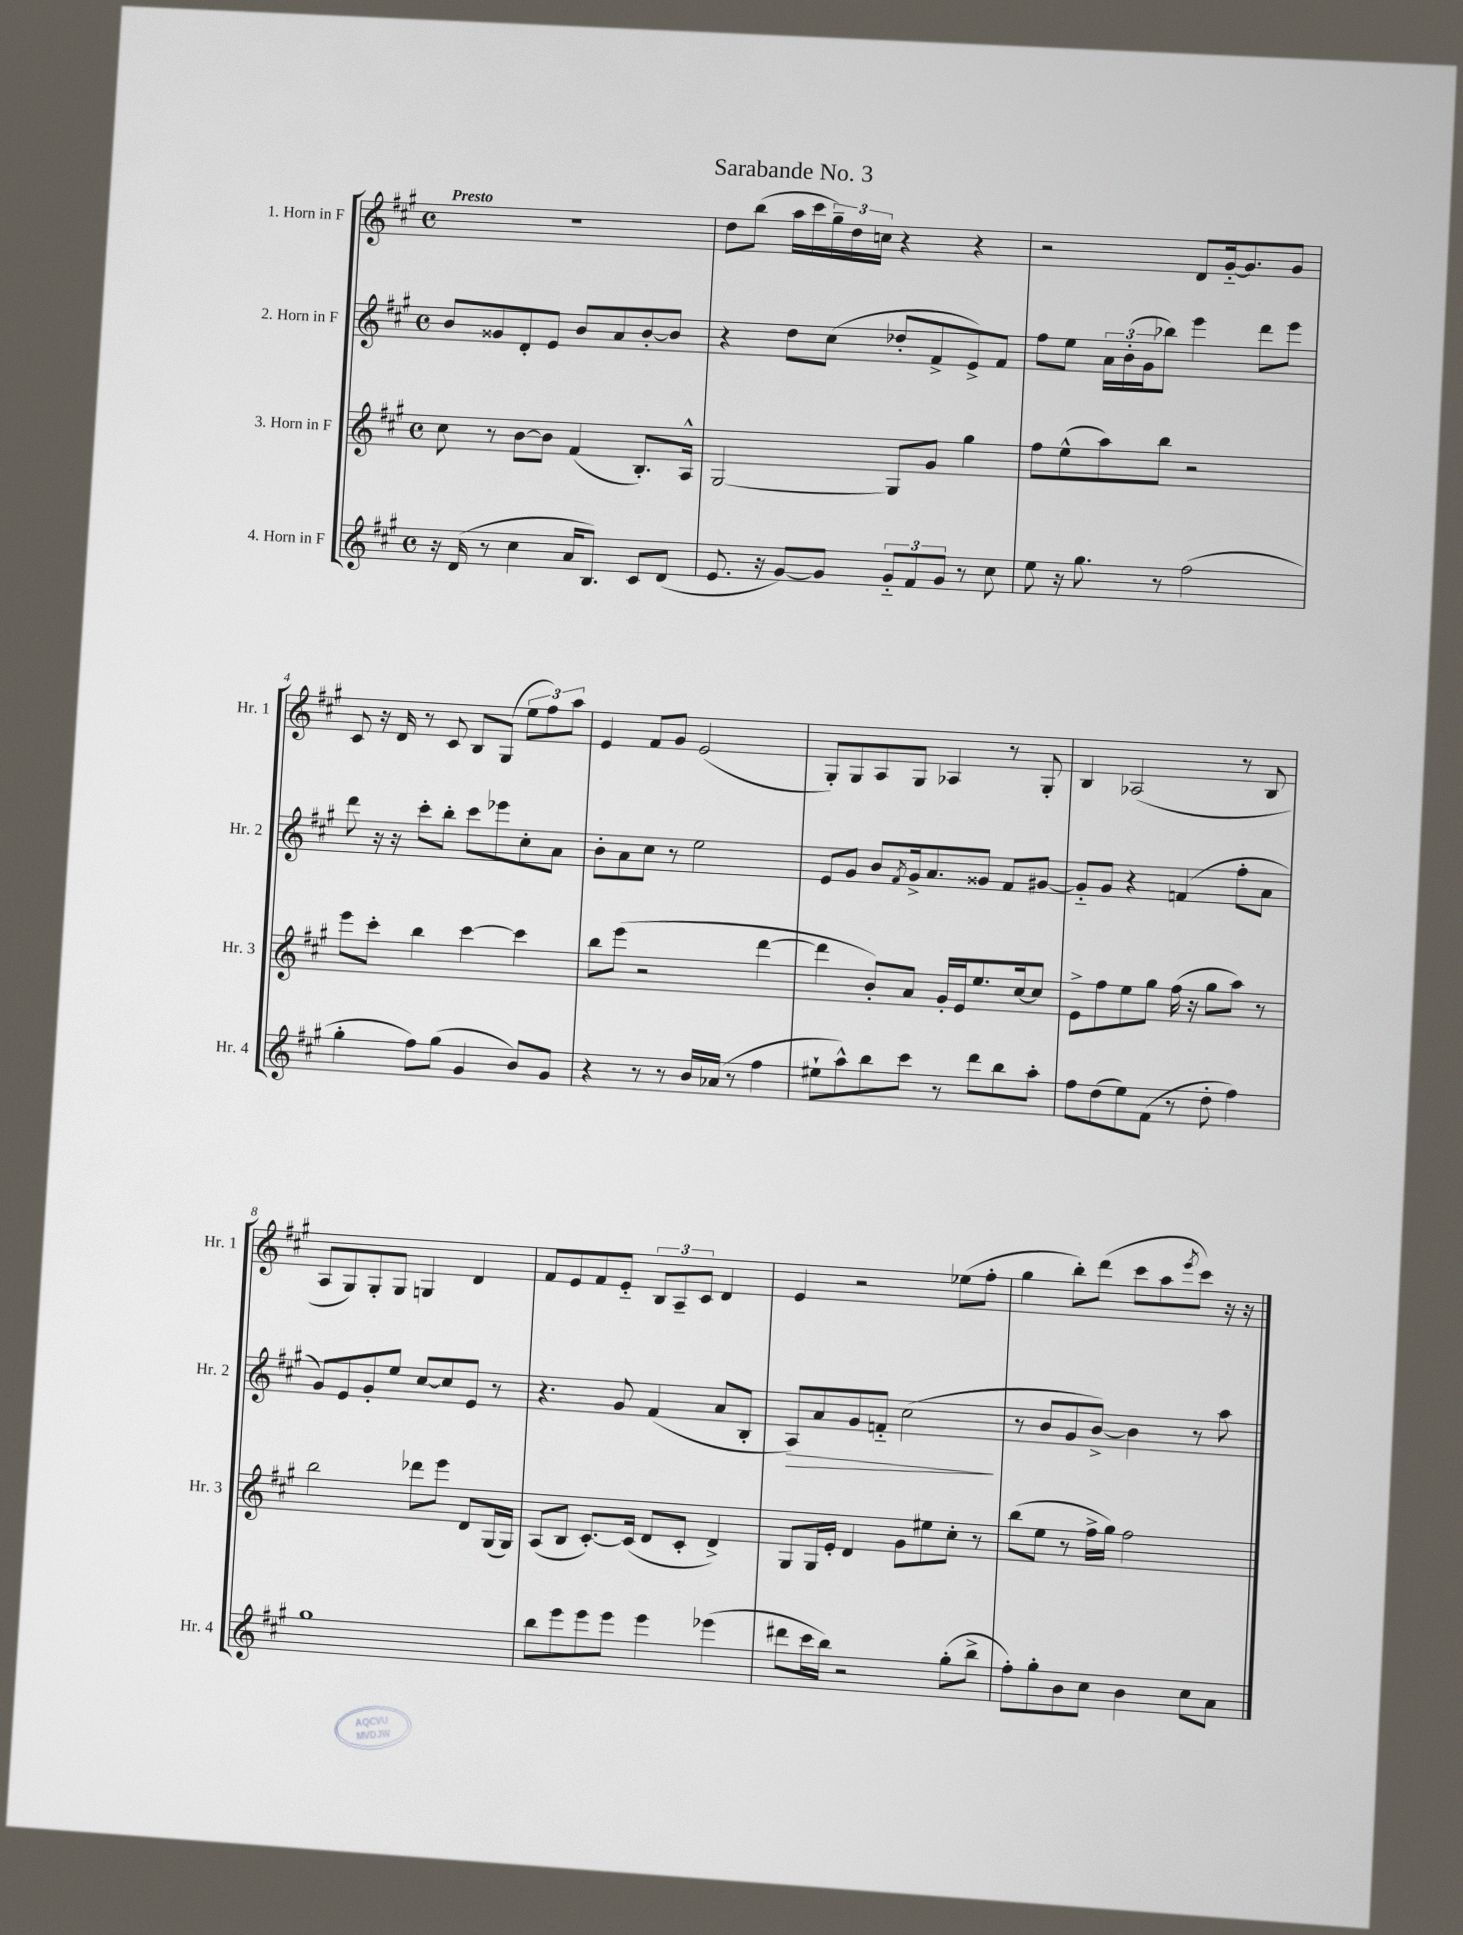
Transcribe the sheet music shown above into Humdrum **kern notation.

**kern	**kern	**kern	**dynam	**kern
*part4	*part3	*part2	*part2	*part1
*staff4	*staff3	*staff2	*staff2	*staff1
*I"4. Horn in F	*I"3. Horn in F	*I"2. Horn in F	*	*I"1. Horn in F
*I'Hr. 4	*I'Hr. 3	*I'Hr. 2	*	*I'Hr. 1
*clefG2	*clefG2	*clefG2	*	*clefG2
*k[f#c#g#]	*k[f#c#g#]	*k[f#c#g#]	*	*k[f#c#g#]
*M4/4	*M4/4	*M4/4	*	*M4/4
*met(c)	*met(c)	*met(c)	*	*met(c)
=1	=1	=1	=1	=1
!	!	!	!	!LO:TX:a:B:t=Presto
16r	8cc#\	8b/L	.	1r
(16d/	.	.	.	.
8r	8r	8g##X/	.	.
4cc#\	[8b\L	8d'/	.	.
.	8b\J]	8e/J	.	.
16a/KL	(4f#/	8b/L	.	.
8.B/J)	.	.	.	.
.	.	8a/	.	.
8c#/L	8.B'/L)	[8b'/	.	.
(8d/J	.	8b/J]	.	.
.	16A^^/Jk	.	.	.
=2	=2	=2	=2	=2
8.e/	[2G#/	4r	.	8dd\L
.	.	.	.	(8bb\J
16r	.	.	.	.
[8g#/L)	.	8dd\L	.	16aa\LL
.	.	.	.	16ccc#\
8g#/J]	.	(8cc#\J	.	24gg#~\)
.	.	.	.	24dd\
.	.	.	.	24ccn\JJ
12g#/L	8G#/L]	8dd-X'/L	.	4r
12f#/	.	.	.	.
.	8g#/J	8f#^/	.	.
12g#/J	.	.	.	.
8r	4gg#\	8e^/)	.	4r
8cc#\	.	8f#/J	.	.
=3	=3	=3	=3	=3
8ee\	8ff#\L	8ff#\L	.	2r
16r	(8ee^^\	8ee\J	.	.
8.gg#\	.	.	.	.
.	8aa\)	24a\LL	.	.
.	.	(24b'\	.	.
.	.	24g#\J	.	.
8r	8bb\J	8bb-X\J)	.	.
(2ff#\	2r	4eee\	.	8d/L
.	.	.	.	[16g#/k
.	.	.	.	8.g#/]
.	.	8ddd\L	.	.
.	.	8eee\J	.	8g#/J
!!LO:LB:g=z
=4	=4	=4	=4	=4
4gg#'\	8eee\L	8ddd\	.	8c#/
.	8ccc#'\J	16r	.	16r
.	.	16r	.	16d/
8ff#\L)	4bb\	8ccc#'\L	.	8r
(8gg#\J	.	8bb'\J	.	8c#/
4g#/	[4ccc#\	8ccc#\L	.	8B/L
.	.	8eee-X\	.	(8G#/J
8b/L)	4ccc#\]	8cc#'\	.	12ee\L
.	.	.	.	12ff#\)
8g#/J	.	8a\J	.	.
.	.	.	.	12aa\J
=5	=5	=5	=5	=5
4r	8bb\L	8b'\L	.	4e/
.	(8eee\J	8a\	.	.
8r	2r	8cc#\J	.	8f#/L
8r	.	8r	.	8g#/J
16b/LL	.	2ee\	.	(2e/
(16a-X/JJ	.	.	.	.
8r	.	.	.	.
4ff#\	[4ddd\	.	.	.
=6	=6	=6	=6	=6
8ee#X`\L	4ddd\]	8e/L	.	8G#'/L)
8aa^^\)	.	8g#/J	.	8G#/
8bb\	8b'/L)	8b/L	.	8A/
.	.	8qf#/	.	.
8ccc#\J	8a/J	16g#^/k	.	8G#/J
.	.	8.a/	.	.
8r	16g#'/LL	.	.	4A-X/
.	16e/J	.	.	.
8ddd\L	8.ee/	8g##X/J	.	.
8bb\	.	8f#/L	.	8r
.	[16cc#/k	.	.	.
8aa'\J	8cc#/J]	[8g#X/J	.	8G#'/
=7	=7	=7	=7	=7
8ff#\L	8e^\L	8g#/L]	.	4B/
(8dd\	8ff#\	8g#/J	.	.
8ee\)	8ee\	4r	.	(2A-X/
(8f#\J	8gg#\J	.	.	.
8r	(16ff#\	(4fn/	.	.
.	16r	.	.	.
8dd'\	8gg#\L	.	.	.
4ff#\)	8aa\J)	8ff#'\L	.	8r
.	8r	8a\J	.	8B/
!!LO:LB:g=z
=8	=8	=8	=8	=8
1gg#	2bb\	8g#/L)	.	8A/L
.	.	8e/	.	8G#/)
.	.	8g#'/	.	8G#'/
.	.	8ee/J	.	8G#/J
.	8ddd-X\L	[8cc#/L	.	4Gn/
.	8eee\J	8cc#/]	.	.
.	8d/L	8e/J	.	4d/
.	(16G#/L	8r	.	.
.	16G#/JJ)	.	.	.
=9	=9	=9	=9	=9
8bb\L	(8A/L	4.r	.	8f#/L
8eee\	8B/J	.	.	8e/
8eee\	[8.c#'/L)	.	.	8f#/
8eee\J	.	8g#/	.	8e/J
.	(16c#/Jk]	.	.	.
4eee\	8d/L	(4f#/	.	12B/L
.	.	.	.	12A~/
.	8c#'/J	.	.	.
.	.	.	.	12c#/J
(4eee-X\	4d^/)	8a/L	.	4d/
.	.	8B'/J	.	.
=10	=10	=10	=10	=10
!	!	!	!LO:HP:b	!
8ddd#X\L	8G#/L	8A/L)	>	4e/
16ccc#\L	16G#/L	8a/	.	.
16bb\JJ)	16e'/JJ	.	.	.
2r	4d/	8g#/	.	2r
.	.	8fn/J	.	.
.	8g#\L	(2cc#\	.	.
.	8ee#X\	.	.	.
(8gg#'\L	8cc#'\J	.	.	(8ee-X\L
8bb^\J	8r	.	.	8ff#'\J
.	.	.	]	.
=11	=11	=11	=11	=11
8ff#'\L)	(8bb\L	8r	.	4gg#\
8gg#'\	8ee\J	8b/L	.	.
8b\	8r	8g#/	.	8bb'\L)
8cc#\J	16ff#^\LL	[8b^/J)	.	(8ddd\J
.	16gg#\JJ)	.	.	.
4b\	2ff#\	4b\]	.	8ccc#\L
.	.	.	.	8aa\
.	.	.	.	8qeee/
8cc#\L	.	8r	.	8ccc#\J)
8a\J	.	8aa\	.	16r
.	.	.	.	16r
==	==	==	==	==
*-	*-	*-	*-	*-
